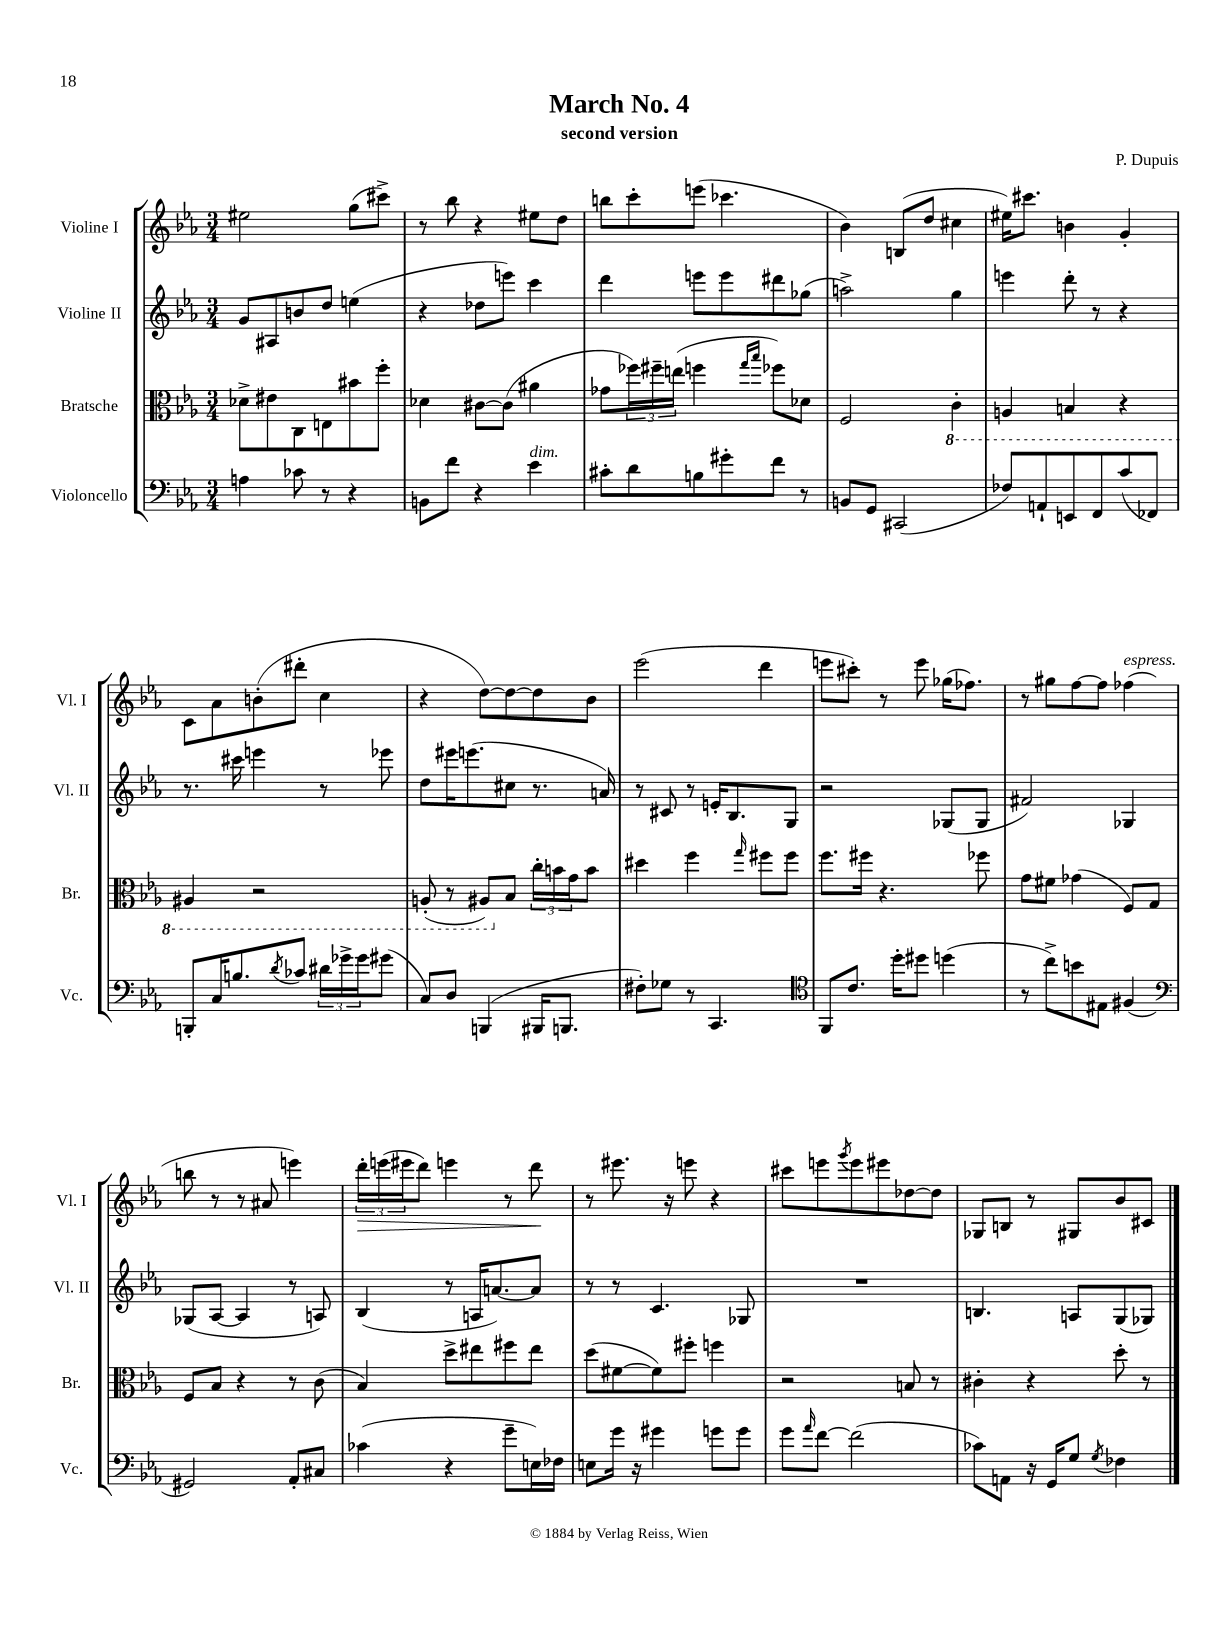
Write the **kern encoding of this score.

**kern	**kern	**kern	**kern
*staff4	*staff3	*staff2	*staff1
*clefF4	*clefC3	*clefG2	*clefG2
*k[b-e-a-]	*k[b-e-a-]	*k[b-e-a-]	*k[b-e-a-]
*M3/4	*M3/4	*M3/4	*M3/4
4A\	8d-^\L	8g/L	2ee#\
.	8e#\	8A#/	.
8c-\	8C\	8b/	.
8r	8E\	8dd/J	.
4r	8b#\	(4ee\	(8gg\L
.	8ff'\J	.	8ccc#^\J)
=	=	=	=
8BB\L	4d-\	4r	8r
8f\J	.	.	8bb-\
4r	[8c#\L	8dd-\L	4r
.	(8c#\]J	8eee\J)	.
4e-\	4a#\	4ccc\	8ee#\L
.	.	.	8dd\J
=	=	=	=
8c#'\L	8g-\L	4ddd\	8bb\L
8d\	24ff-\L)	.	8ccc'\
.	24ff#~\	.	.
.	(24ee\JJ	.	.
8B\	4ff\	8eee\L	(8eee\J
8g#'\	.	8eee\	4.ccc-\
.	16qqgg/LL	.	.
.	16qqbb-/JJ	.	.
8f\J	8ff-\L)	8ddd#\	.
8r	8d-\J	(8gg-\J	.
=	=	=	=
8BB/L	2F/	2aa^\)	4b-\)
8GG/J	.	.	.
(2CC#/	.	.	(8B/L
.	.	.	8dd/J
.	4C'\	4gg\	4cc#\
=	=	=	=
8F-/L)	4AA/	4eee\	16ee#\LK)
.	.	.	8.ccc#\J
8AA`/	.	.	.
8EE/	4BB/	8ddd'\	4b\
8FF/	.	8r	.
(8c/	4r	4r	4g'/
8FF-/J)	.	.	.
=	=	=	=
8BBB'/L	4AA#/	8.r	8c\L
16C/K	.	.	8a-\
8.B/	.	16ccc#\	.
.	2r	4eee\	(8b'\
8qd/	.	.	.
8c-/J	.	.	8ddd#'\J
24d#\LL	.	8r	4cc\
24g-^\	.	.	.
24g-\J	.	.	.
(8g#\J	.	8eee-\	.
=	=	=	=
8C/L)	(8AA'/	8dd\L	4r
8D/J	8r	16eee#\K	.
.	.	(8.eee\	.
(4BBB/	8AA#/L)	.	[8dd\L)
.	8B-/J	8cc#\J	8dd\_
16BBB#/LK	24cc'\LL	8.r	8dd\]
.	24b\	.	.
8.BBB/J	.	.	.
.	24g\J	.	.
.	8b\J	.	8b-\J
.	.	16a/)	.
=	=	=	=
8F#'\L)	4dd#\	8r	(2eee-\
8G-\J	.	8c#/	.
8r	4ff\	8r	.
4.CC/	.	16e'/LK	.
.	.	8.B-/	.
.	16qqgg/	.	.
.	8ff#\L	.	4ddd\
.	8ff#\J	8G/J	.
=	=	=	=
*clefC4	*	*	*
8FF/L	8.ff\L	2r	8eee\L
8.c/J	.	.	8ccc#'\J)
.	16ff#\Jk	.	.
.	4.r	.	8r
16dd'\LK	.	.	.
8dd#\J	.	.	8eee\
(4dd\	.	(8G-/L	(16gg-\LK
.	.	.	8.ff-\J)
.	8ff-\	8G-/J	.
=	=	=	=
8r	8g\L	2f#/)	8r
8cc^\L)	8f#\J	.	8gg#\L
8b\	(4g-\	.	[8ff\
8E#\J	.	.	8ff\]J
(4F#/	8F/L)	4G-/	(4ff-\
.	8G/J	.	.
=	=	=	=
*clefF4	*	*	*
2GG#/)	8F/L	(8G-/L	8bb\
.	8B-/J	[8A-/J	8r
.	4r	4A-/]	8r
.	.	.	8a#/
8AA-'/L	8r	8r	4eee\)
8C#/J	(8c\	8A/)	.
=	=	=	=
(4c-\	4B-/)	(4B-/	24ddd'\LL
.	.	.	(24eee\
.	.	.	24eee#\J
.	.	.	8ddd\J)
4r	8dd^\L	8r	4eee\
.	8ee#\	16A/LK	.
.	.	[8.a/)	.
8g~\L	8ff#\	.	8r
16E\L)	8ee#\J	8a/]J	8ddd\
16F-\JJ	.	.	.
=	=	=	=
8E\L	(8dd\L	8r	8r
16g\Jk	[8f#\	8r	8.eee#\
16r	.	.	.
4g#\	8f#\])	4.c/	.
.	.	.	16r
.	8ff#'\J	.	8eee\
8g\L	4ff\	.	4r
8g\J	.	8G-/	.
=	=	=	=
8g\L	2r	2.r	8ccc#\L
16qqa-/	.	.	.
[8f\J	.	.	8eee\
.	.	.	8qggg/
(2f\]	.	.	8eee\
.	.	.	8eee#\
.	8B/	.	[8dd-\
.	8r	.	8dd-\]J
=	=	=	=
8c-\L)	4c#'\	4.B/	8G-/L
8AA\J	.	.	8B/J
16r	4r	.	8r
16GG/LK	.	.	.
8G/J	.	8A/L	8G#/L
8qG/	.	.	.
4F-\	8dd'\	(8G/	8b-/
.	8r	8G-/J)	8c#/J
==	==	==	==
*-	*-	*-	*-
